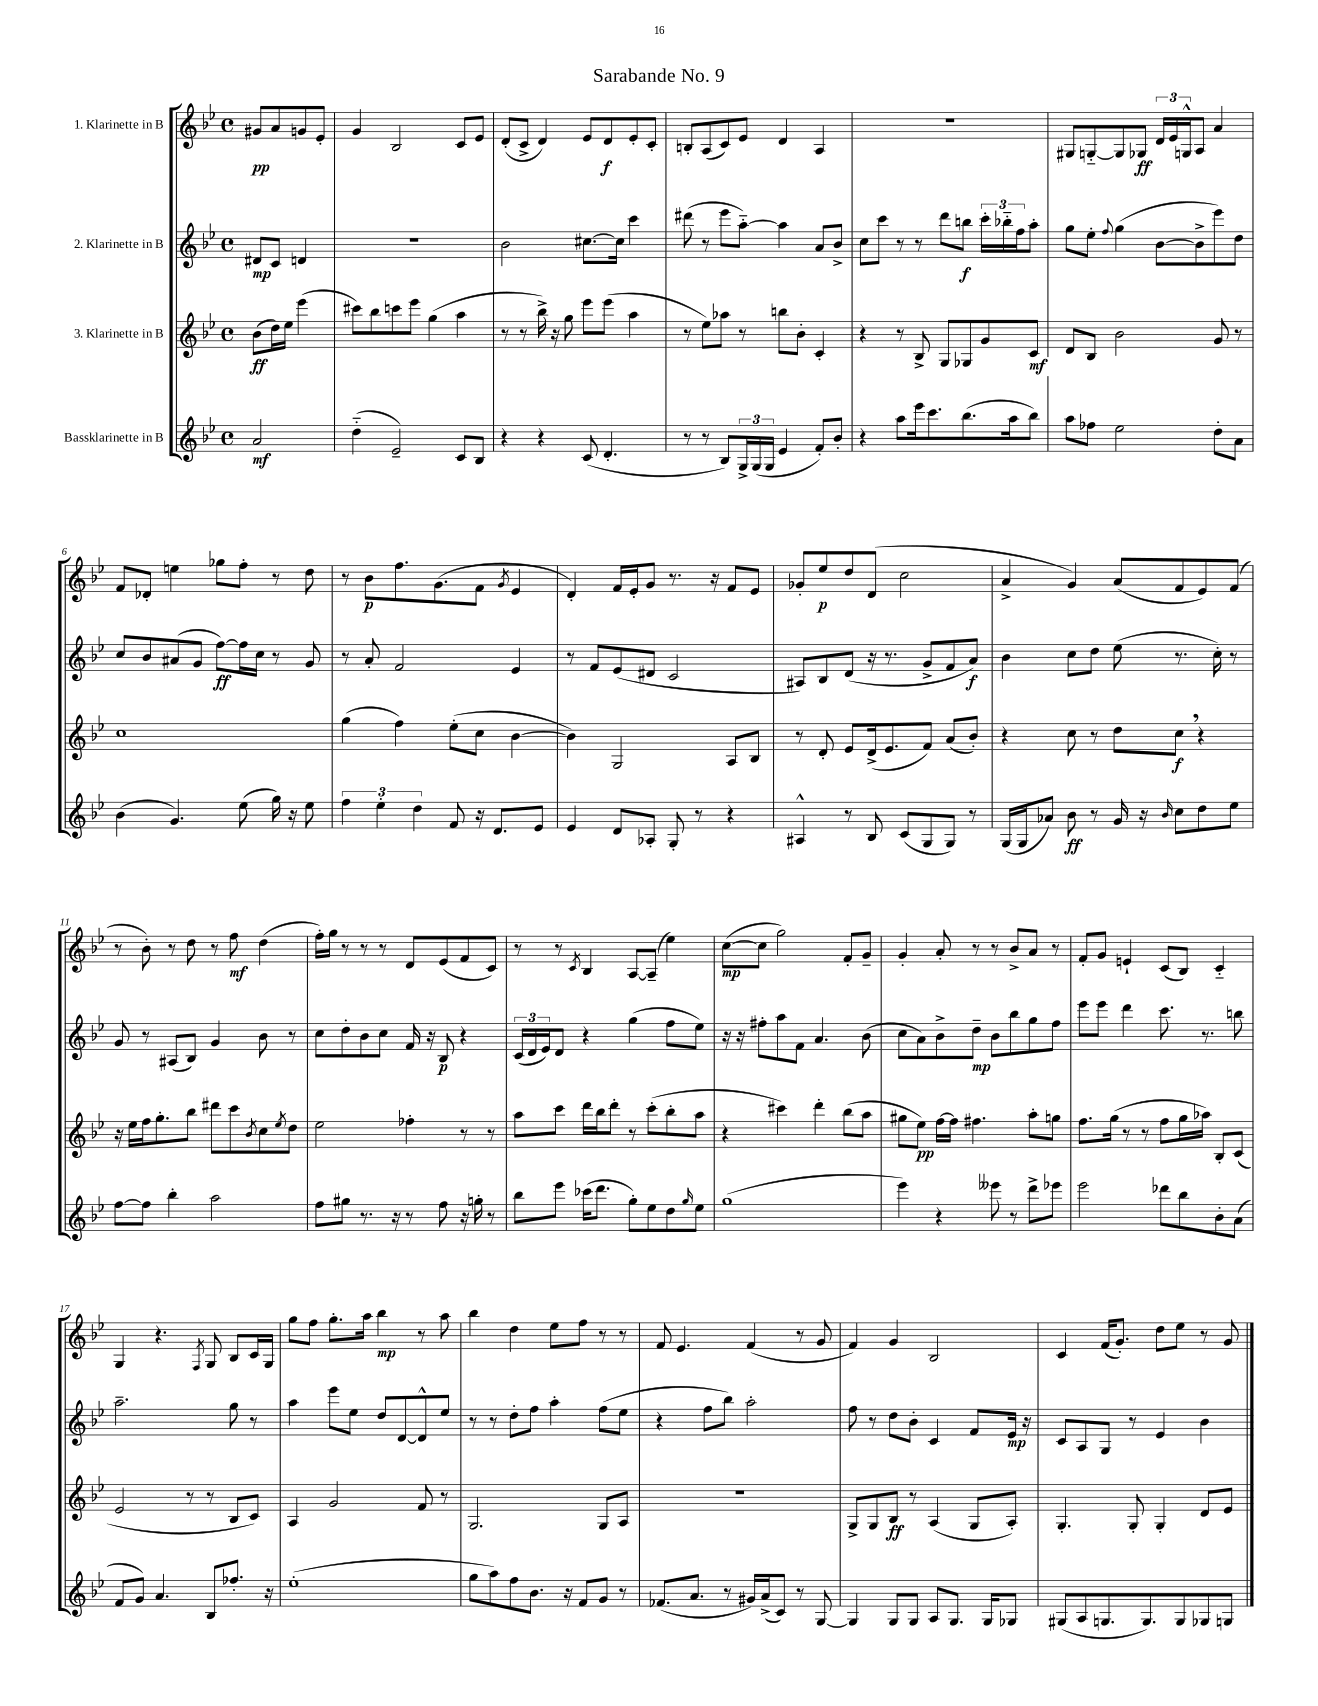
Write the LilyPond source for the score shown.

\header { title = "Sarabande No. 9" }
<<
\new StaffGroup <<
\new Staff = "s0" \with { instrumentName = "1. Klarinette in B" } {
    \clef treble \key bes \major \defaultTimeSignature \time 4/4 \partial 2
    gis'8\pp a'8 g'8 ees'8-. |
    g'4 bes2 c'8 ees'8 |
    d'8-.( c'8-> d'4) ees'8 d'8\f ees'8-. c'8-. |
    b8-. a8( c'8) ees'8 d'4 a4 |
    R1 |
    gis8 g8~-_ g8 ges8\ff \tuplet 3/2 { d'16 ees'16 g16-^ } a8 a'4 |
    f'8 des'8-. e''4 ges''8 f''8-. r8 d''8 |
    r8 bes'8\p f''8. g'8.( f'8 \acciaccatura { g'8 } ees'4 |
    d'4-.) f'16 ees'16-. g'8 r8. r16 f'8 ees'8 |
    ges'8-. ees''8\p d''8 d'8( c''2 |
    a'4-> g'4) a'8( f'8 ees'8) f'8( |
    r8 bes'8-.) r8 d''8 r8 f''8\mf d''4( |
    f''16-.) g''16 r8 r8 r8 d'8 ees'8( f'8 c'8) |
    r8 r8 \acciaccatura { c'8 } bes4 a8~ a8--( ees''4) |
    c''8~\mp( c''8 g''2) f'8-. g'8-- |
    g'4-. a'8-. r8 r8 bes'8-> a'8 r8 |
    f'8-. g'8 e'4-! c'8( bes8) c'4-_ |
    g4 r4. \acciaccatura { f8 } g8 bes8 c'16 g16 |
    g''8 f''8 g''8.-. a''16 bes''4\mp r8 a''8 |
    bes''4 d''4 ees''8 f''8 r8 r8 |
    f'8 ees'4. f'4( r8 g'8 |
    f'4) g'4 bes2 |
    c'4 f'16( g'8.-.) d''8 ees''8 r8 g'8 \bar "|." |
}
\new Staff = "s1" \with { instrumentName = "2. Klarinette in B" } {
    \clef treble \key bes \major \defaultTimeSignature \time 4/4 \partial 2
    dis'8\mp c'8 d'4 |
    R1 |
    bes'2 cis''8.~ cis''16 c'''4 |
    dis'''8( r8 ees'''8 a''8~-_) a''4 a'8 bes'8-> |
    c''8 c'''8 r8 r8 d'''8 b''8\f \tuplet 3/2 { c'''16-. bes''16-_ f''16 } a''8-. |
    g''8 ees''8-. \appoggiatura { f''8 } g''4( bes'8~ bes'8-> ees'''8) d''8 |
    c''8 bes'8 ais'8( g'8 f''8~\ff) f''16 c''16 r8 g'8 |
    r8 a'8-. f'2 ees'4 |
    r8 f'8 ees'8( dis'8 c'2 |
    ais8) bes8 d'8( r16 r8. g'8-> f'8 a'8\f) |
    bes'4 c''8 d''8 ees''8( r8. c''16-.) r8 |
    g'8 r8 ais8( bes8) g'4 bes'8 r8 |
    c''8 d''8-. bes'8 c''8 f'16 r16 bes8\p r4 |
    \tuplet 3/2 { c'16( d'16 ees'16) } d'8 r4 g''4( f''8 ees''8) |
    r16 r16 fis''8-. a''8 f'8 a'4. bes'8( |
    c''8 a'8) bes'8-> d''8--\mp bes'8 bes''8 g''8 f''8 |
    ees'''8 ees'''8 d'''4 c'''8. r8. b''8 |
    a''2.-- g''8 r8 |
    a''4 ees'''8 ees''8 d''8 d'8~ d'8-^ ees''8 |
    r8 r8 d''8-. f''8 a''4-. f''8( ees''8 |
    r4 f''8 bes''8) a''2-. |
    f''8 r8 d''8 bes'8-. c'4 f'8 ees'16\mp r16 |
    c'8 a8 g8 r8 ees'4 bes'4 \bar "|." |
}
\new Staff = "s2" \with { instrumentName = "3. Klarinette in B" } {
    \clef treble \key bes \major \defaultTimeSignature \time 4/4 \partial 2
    bes'8\ff( d''16) ees''16 ees'''4( |
    cis'''8) bes''8 c'''8 ees'''8 g''4( a''4 |
    r8 r8 bes''16->) r16 g''8 ees'''8 ees'''8( a''4 |
    r8 ees''8) aes''8 r8 b''8 bes'8-. c'4-. |
    r4 r8 bes8-> g8 ges8 g'8 c'8\mf |
    d'8 bes8 bes'2 g'8 r8 |
    c''1 |
    g''4( f''4) ees''8-.( c''8 bes'4~ |
    bes'4) g2 a8 bes8 |
    r8 d'8-. ees'8 d'16->( ees'8. f'8) a'8( bes'8-.) |
    r4 c''8 r8 d''8 c''8\f \breathe r4 |
    r16 ees''16 f''16 g''8.-. bes''8 dis'''8 c'''8 \acciaccatura { bes'8 } c''8 \acciaccatura { ees''8 } d''8 |
    ees''2 fes''4-. r8 r8 |
    a''8 c'''8 d'''16 bes''16 d'''8-. r8 c'''8-.( bes''8-. a''8 |
    r4 cis'''4) d'''4-. bes''8( a''8 |
    gis''8 ees''8\pp) f''16~ f''16 fis''4. a''8-. g''8 |
    f''8. g''16( r8 r8 f''8 g''16 aes''16) bes8-. c'8( |
    ees'2 r8 r8 bes8 c'8) |
    a4 g'2 f'8 r8 |
    g2. g8 a8 |
    R1 |
    g8-> g8 bes8\ff r8 a4( g8 a8-.) |
    g4.-. g8-. g4-. d'8 ees'8 \bar "|." |
}
\new Staff = "s3" \with { instrumentName = "Bassklarinette in B" } {
    \clef treble \key bes \major \defaultTimeSignature \time 4/4 \partial 2
    a'2\mf |
    d''4-_( ees'2--) c'8 bes8 |
    r4 r4 c'8( d'4.-. |
    r8 r8 bes8) \tuplet 3/2 { g16-> g16( g16 } ees'4 f'8-.) bes'8-. |
    r4 a''8 ees'''16 c'''8. bes''8.( a''16 bes''8) |
    a''8 fes''8 ees''2 d''8-. a'8 |
    bes'4( g'4.) ees''8( g''16) r16 ees''8 |
    \tuplet 3/2 { f''4 ees''4-. d''4 } f'8 r16 d'8. ees'8 |
    ees'4 d'8 aes8-. g8-. r8 r4 |
    ais4-^ r8 bes8 c'8( g8 g8) r8 |
    g16( g16 aes'8) bes'8\ff r8 g'16 r16 \grace { bes'16 } c''8 d''8 ees''8 |
    f''8~ f''8 bes''4-. a''2 |
    f''8 gis''8 r8. r16 r8 f''8 r16 g''16-. r8 |
    bes''8 ees'''8 ces'''16( d'''8. g''8-.) ees''8 d''8 \grace { g''16 } ees''8 |
    g''1( |
    ees'''4) r4 eeses'''8 r8 d'''8-> ees'''8 |
    ees'''2 des'''8 bes''8 bes'8-. a'8( |
    f'8 g'8) a'4. bes8 fes''8.-. r16 |
    ees''1-.( |
    g''8 a''8) f''8 bes'8. r16 f'8 g'8 r8 |
    fes'8.( a'8. r8 gis'16) a'16->( c'8) r8 g8~ |
    g4 g8 g8 a8 g8. g16 ges8 |
    gis8( a8 g8. g8.) g8 ges8 g8 \bar "|." |
}
>>
>>
